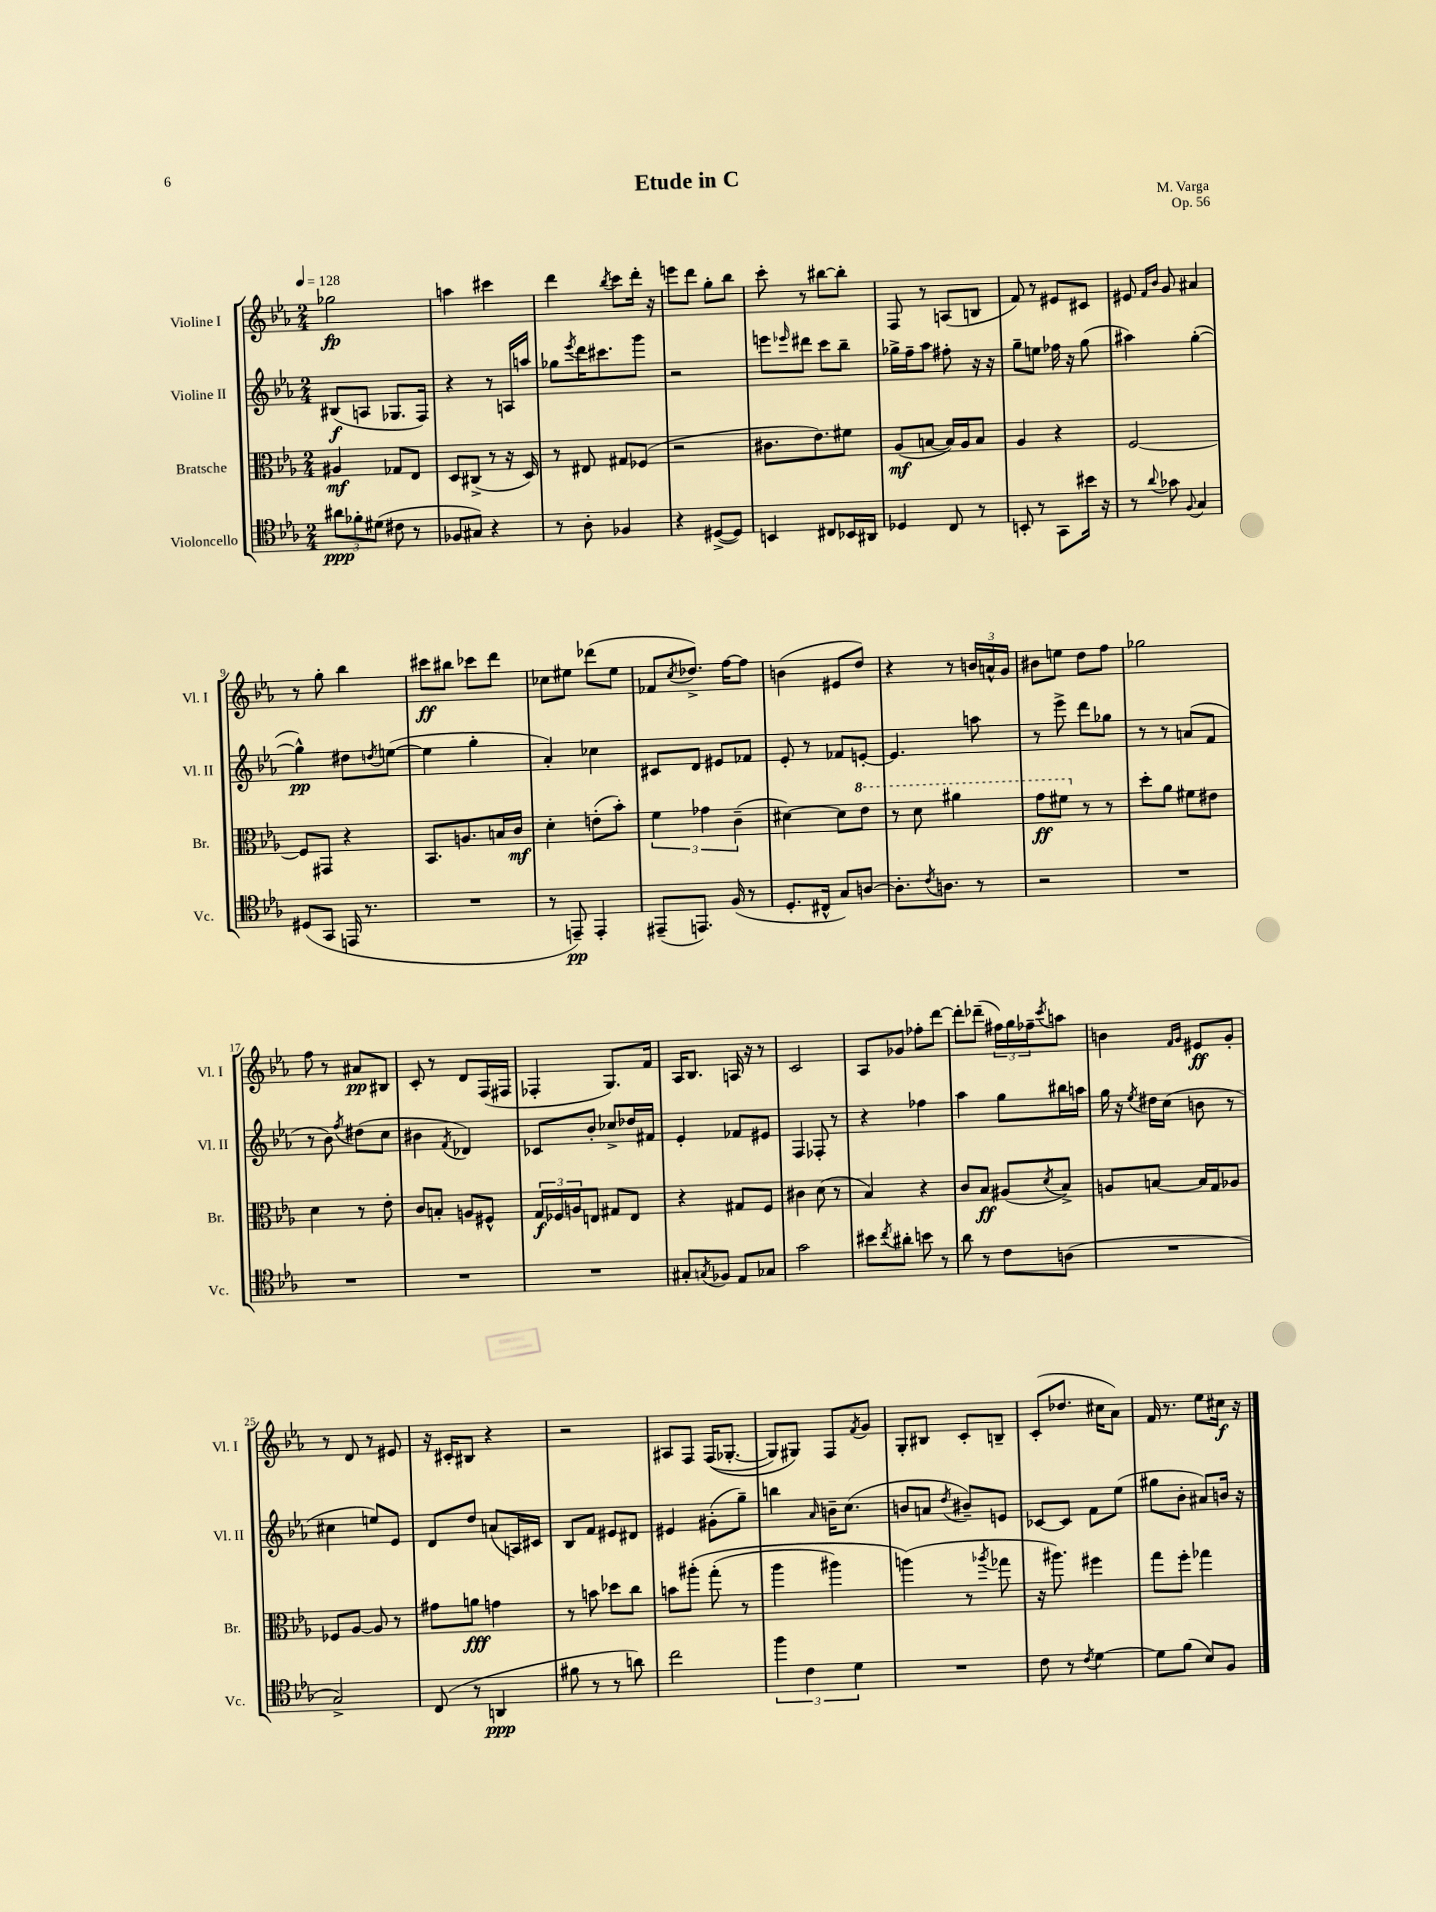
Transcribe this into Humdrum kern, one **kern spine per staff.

**kern	**kern	**kern	**kern
*staff4	*staff3	*staff2	*staff1
*clefC4	*clefC3	*clefG2	*clefG2
*k[b-e-a-]	*k[b-e-a-]	*k[b-e-a-]	*k[b-e-a-]
*M2/4	*M2/4	*M2/4	*M2/4
*MM128	*MM128	*MM128	*MM128
12a#\L	4A#/	(8B#/L	2gg-\
12f-'\	.	.	.
.	.	8A/J	.
(12d#\J	.	.	.
8c#\	8G-/L	8.G-/L	.
8r	8E-/J	.	.
.	.	16F/Jk)	.
=	=	=	=
8F-/L	8D/L	4r	4aa\
8G#/J)	(8C#^/J	.	.
4r	8r	8r	4ccc#\
.	16r	16A/LL	.
.	16D/)	16aa/JJ	.
=	=	=	=
8r	8r	8gg-\L	4ddd\
.	.	8qeee-/	.
8A-'\	8E#/	16ddd\K	.
.	.	8.ccc#\	.
.	.	.	8qbb-/
4F-/	8G#/L	.	8ccc\L
.	(8F-/J	8ggg\J	16ddd'\Jk
.	.	.	16r
=	=	=	=
4r	2r	2r	8eee\L
.	.	.	8ddd\J
([8D#^/L	.	.	8gg'\L
8D#/]J)	.	.	8bb-\J
=	=	=	=
4BB/	8.c#\L	8eee\L	8ccc'\
.	.	16qqeee-/	.
.	.	8ddd#\J	8r
.	8.e-\)	.	.
8C#/L	.	8ccc\L	[8bb#\L
16BB-/L	8f#\J	8bb-~\J	8bb#'\]J
16AA#/JJ	.	.	.
=	=	=	=
4D-/	(8A-/L	16gg-^\LL	8F/
.	.	16ff~\J	.
.	[8B/J	8aa-\J	8r
8C/	16B/]LL)	8ff#'\	(8A/L
.	16A-/J	.	.
8r	8B/J	16r	8B/J
.	.	16r	.
=	=	=	=
8BB'/	4A-/	8gg~\L	8f/)
8r	.	8ee\J	8r
8GG\L	4r	16ff-\	8e#/L
.	.	16r	.
16b#\Jk	.	(8gg\	8c#/J
16r	.	.	.
=	=	=	=
8r	[2F/	4aa#\)	8e#/
.	.	.	16qqf/LL
8qqa-/	.	.	16qqb-/JJ
8g-\	.	.	8g/
8qqF/	.	.	.
4G/	.	([4gg'\	4a#/
=	=	=	=
(8D#/L	8F/]L	4gg^^\])	8r
8GG/J	8GG#/J	.	8gg'\
16EE/	4r	8dd#\L	4bb-\
8.r	.	.	.
.	.	8qdd/	.
.	.	([8ee\J	.
=	=	=	=
2r	8.BB-/L	4ee\]	8ccc#\L
.	.	.	8bb#\J
.	8.A/	.	.
.	.	4gg'\	8ccc-\L
.	16B/L	.	8ddd\J
.	16c/JJ	.	.
=	=	=	=
8r	4d'\	4a-'/)	8cc-\L
8EE~/)	.	.	8ee#\J
4EE'/	(8e'\L	4cc-\	(8ddd-\L
.	8b-'\J)	.	8ee#\J
=	=	=	=
(8EE#~/L	6f\	8c#/L	8f-/L
.	.	.	8qcc/
8.EE/J)	.	8d/J	8.dd-^/J)
.	6g-\	.	.
.	.	8e#/L	.
(16F/	.	.	[16ff\LK
.	(6c~\	.	.
8r	.	8f-/J	8ff\]J
=	=	=	=
8.D'/L	[4d#\)	8e-'/	(4b\
.	.	8r	.
16C#^^/Jk	.	.	.
8G/L)	8d#\]L	8f-/L	8e#/L
[8A/J	8ee-\J	[8e'/J	8dd/J)
=	=	=	=
8.A'\]L	8r	4.e/]	4r
.	8dd\	.	.
8qc/	.	.	.
8.A\J	.	.	.
.	4aa#\	.	8r
8r	.	8aa\	24b/LL
.	.	.	24a^^/
.	.	.	24g/JJ
=	=	=	=
2r	8gg\L	8r	8b#\L
.	8ff#\J	8eee-^\	8ee\J
.	8r	8ddd\L	8dd\L
.	8r	8gg-\J	8ff\J
=	=	=	=
2r	8dd'\L	8r	2gg-\
.	8a-\J	8r	.
.	8f#\L	(8a/L	.
.	8e#\J	8f/J	.
=	=	=	=
2r	4d\	8r	8ff\
.	.	8b-\)	8r
.	.	8qff/	.
.	8r	(8dd#\L	8a#/L
.	8e-'\	8cc\J	8B#/J
=	=	=	=
2r	8c/L	4b#\	8c'/
.	8B'/J	.	8r
.	.	8qf/	.
.	8A/L	4d-/)	8d/L
.	8F#^^/J	.	(16F/L
.	.	.	16F#/JJ
=	=	=	=
2r	24G/LL	8c-/L	4F-'/
.	24F-/	.	.
.	24A/J	.	.
.	8E/J	8b-'/J	.
.	8G#/L	8cc-^/L	8.G/L)
.	8E/J	16dd-/L	.
.	.	16f#/JJ	16f/Jk
=	=	=	=
8G#'/L	4r	4e-'/	16A-/LK
.	.	.	8.B-/J
8qG/	.	.	.
8F-/J	.	.	.
8E-/L	8G#/L	8f-/L	16A/
.	.	.	16r
8G-/J	8F/J	8e#/J	8r
=	=	=	=
2g\	4c#\	4F/	2c/
.	(8d\	8F-'/	.
.	8r	8r	.
=	=	=	=
8b#\L	4B-/)	4r	8A-/L
8qcc/	.	.	.
8a#'\J	.	.	8g-/J
8b\	4r	4ff-\	8ff-'\L
8r	.	.	[8ddd\J
=	=	=	=
8a-\	8c/L	4aa-\	8ddd'\]L
8r	8B-/J	.	(8ddd-~\J
8c\L	(8A#/L	8gg\L	24ff#\LL)
.	.	.	24gg\
.	.	.	24ff-~\J
.	8qd/	.	8qccc/
(8A\J	8B-^/J)	16bb#\L	8aa\J
.	.	16aa\JJ	.
=	=	=	=
2r	8A/L	16gg\	4b\
.	.	16r	.
.	.	8qee-/	.
.	[8B/J	16dd#\LL	.
.	.	(16cc\JJ	.
.	.	.	16qqf/LL
.	.	.	16qqg/JJ
.	16B/]LL	8b\	8e#/L
.	16G/J	.	.
.	8A-/J	8r	8g'/J
=	=	=	=
2G^/)	8F-/L	4cc#\	8r
.	[8A-/J	.	8d/
.	8A-/]	8ee/L)	8r
.	8r	8e-/J	8e#/
=	=	=	=
(8C/	8g#\L	8d/L	16r
.	.	.	16c#'/LK
8r	8a\J	8dd/J	8B#/J
4AA/	4g\	(8a/L	4r
.	.	16A/L)	.
.	.	16c#/JJ	.
=	=	=	=
8f#\	8r	8B-/L	2r
8r	8b\	8f/J	.
8r	8dd-\L	8e#/L	.
8a\)	8cc\J	8d#/J	.
=	=	=	=
2cc\	8b\L	4e#/	8A#/L
.	&(8aa#'\J	.	8F/J
.	(8gg'\	(8g#'\L	&((16F/LK
.	.	.	[8.G-'/J
.	8r	8gg~\J)	.
=	=	=	=
6ff\	4aa-\	4bb\	8G-/]L)
.	.	.	8G#/J&)
6c\	.	.	.
.	.	16qqa-/	.
.	4aa#\)	16b~\LK	8F/L
.	.	(8.cc\J	.
6d\	.	.	.
.	.	.	8qf/
.	.	.	8g/J
=	=	=	=
2r	(4aa\&)	8b/L	8G'/L
.	.	8a/J	8B#/J
.	.	8qdd/	.
.	8r	8b#~/L)	8c'/L
.	8qaa-/	.	.
.	8gg-\	8e/J	8B~/J
=	=	=	=
8c\	16r	[8c-/L	(8c'/L
.	8.aa#\)	.	.
8r	.	8c-/]J	8.dd-/J
8qc/	.	.	.
[4d\	4ff#\	8f\L	.
.	.	.	16cc#\LK
.	.	(8ee-\J	8a-\J)
=	=	=	=
8d\]L	8gg\L	8gg#\L	16f/
.	.	.	8.r
(8f\J	8ff'\J	8b-'\J	.
8B-/L)	4gg-\	8a#/L)	8ee-\L
8F/J	.	16b/Jk	16cc#\Jk
.	.	16r	16r
==	==	==	==
*-	*-	*-	*-
